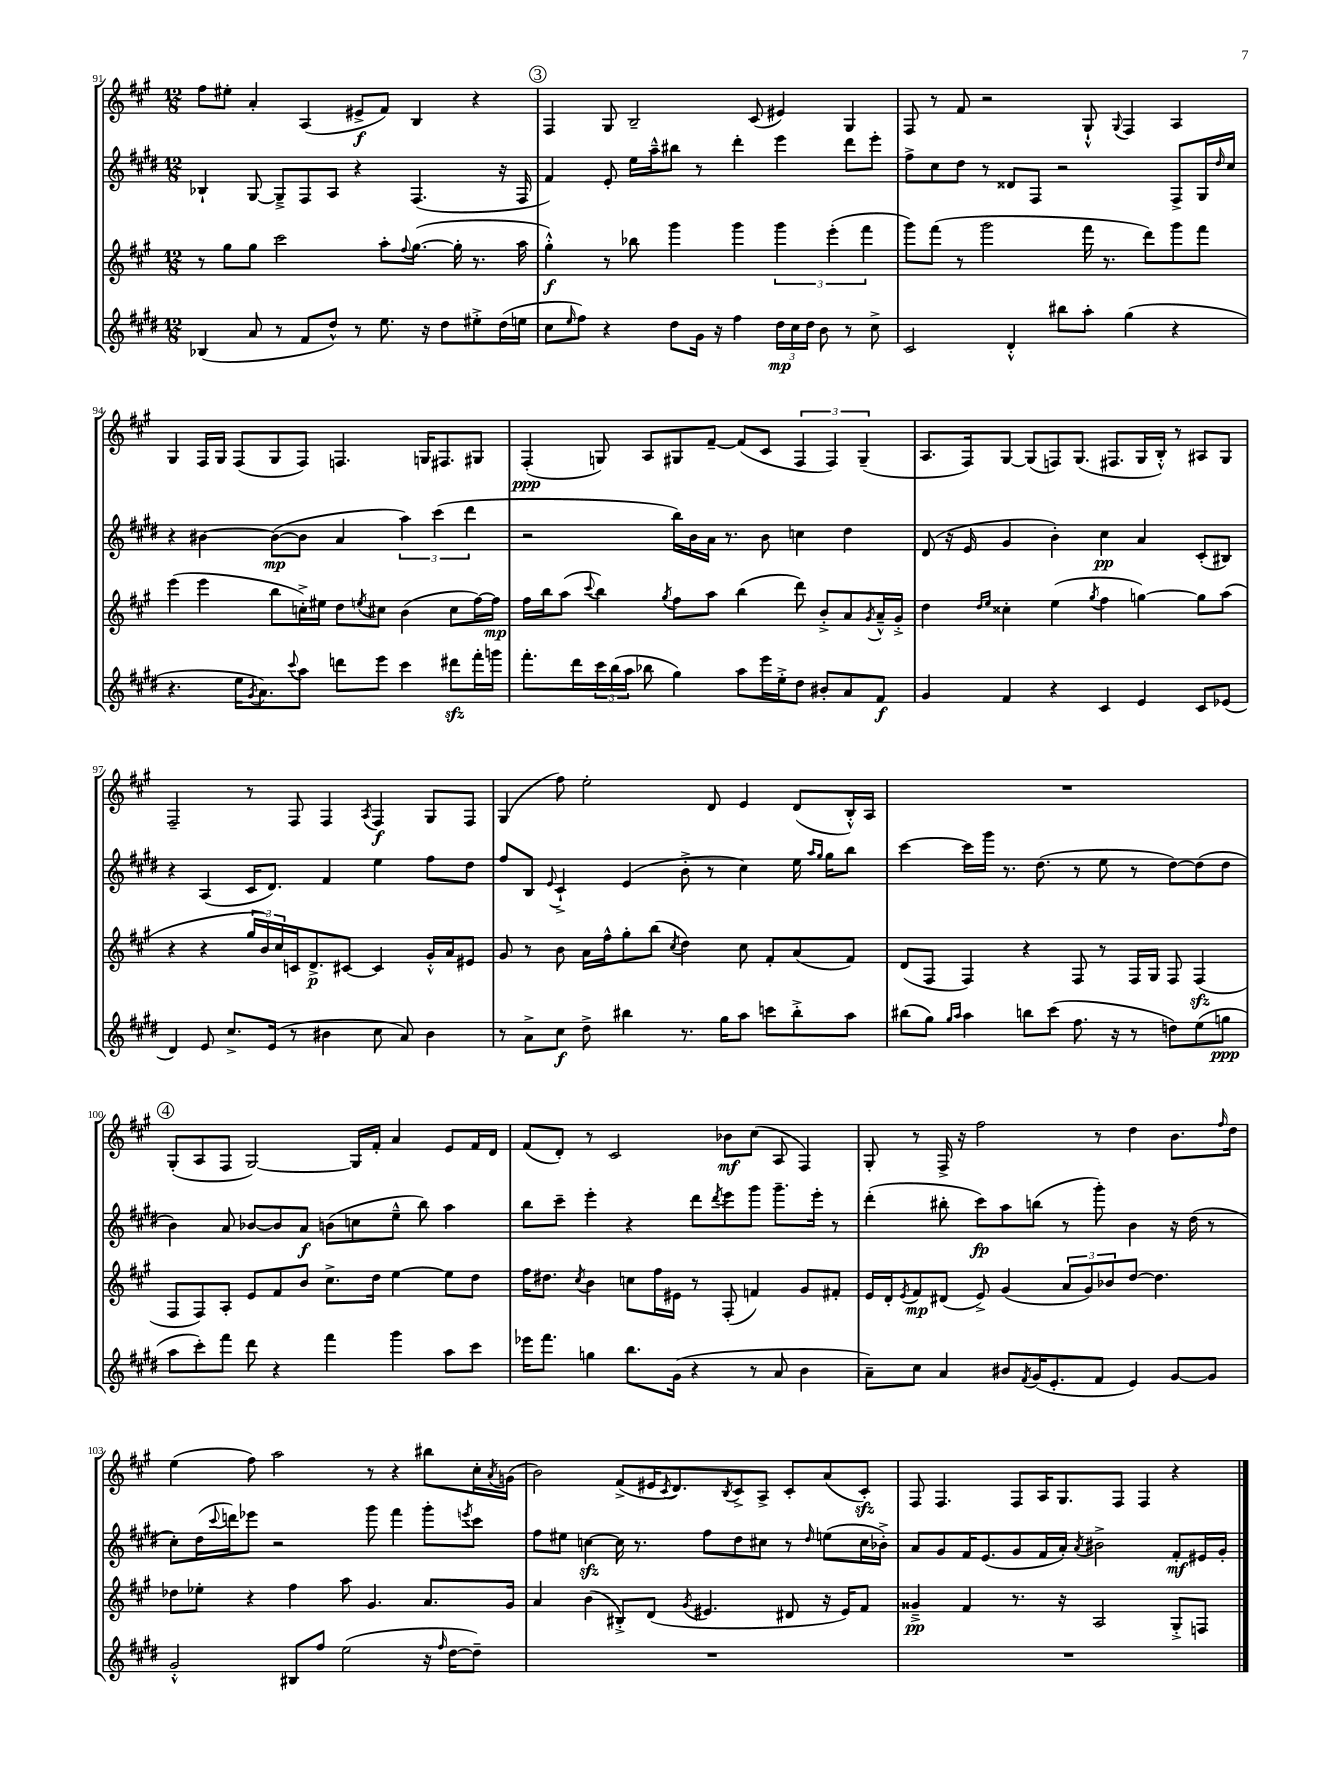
<<
\new StaffGroup <<
\new Staff = "s0" {
    \clef treble \key a \major \numericTimeSignature \time 12/8
    fis''8 eis''8-. a'4-. a4( eis'8->\f fis'8) b4 r4 |
    \mark \markup { \circle "3" } fis4 gis8 b2-- cis'8( eis'4) gis4 |
    fis8 r8 fis'8 r2 gis8-!-^ \appoggiatura { gis8 } fis4 a4 |
    gis4 fis16 gis16 fis8( gis8 fis8) f4. g16 fis8. gis8 |
    fis4-.\ppp( g8) a8 gis8 fis'8~-- fis'8( cis'8 \tuplet 3/2 { fis4 fis4) gis4--( } |
    a8. fis16) gis8~ gis8( f8) gis8.( fis8. gis16 b16-.-^) r8 ais8 gis8 |
    fis2-- r8 fis8 fis4 \acciaccatura { a8 } fis4\f gis8 fis8 |
    gis4( fis''8) e''2-. d'8 e'4 d'8( b16-.-^) a16 |
    R1. |
    \mark \markup { \circle "4" } gis8-.( a8 fis8 gis2~) gis16 fis'16-. a'4 e'8 fis'16 d'16 |
    fis'8( d'8-.) r8 cis'2 bes'8\mf cis''8( a8 fis4) |
    gis8-. r8 fis16-> r16 fis''2 r8 d''4 b'8. \grace { fis''16 } d''16 |
    e''4( fis''8) a''2 r8 r4 bis''8 cis''16-. \acciaccatura { a'8 } g'16( |
    b'2) fis'8->( eis'16 \acciaccatura { cis'8 } d'8.) \acciaccatura { b8 } cis'8-> a8-> cis'8-. a'8( cis'8-.\sfz) |
    fis8 fis4. fis8 a16 gis8. fis8 fis4 r4 \bar "|." |
}
\new Staff = "s1" {
    \clef treble \key e \major \numericTimeSignature \time 12/8
    bes4-! gis8~ gis8---> fis8 a8 r4 fis4.( r16 fis16 |
    \mark \markup { \circle "3" } fis'4) e'8-. e''16 a''16---^ bis''8 r8 dis'''4-. e'''4 dis'''8 e'''8-. |
    fis''8-> cis''8 dis''8 r8 disis'8 fis8 r2 fis8-> gis16 \grace { dis''16 } cis''16 |
    r4 bis'4~ bis'8~\mp( bis'8 a'4 \tuplet 3/2 { a''4) cis'''4( dis'''4 } |
    r2 b''16) b'16 a'16 r8. b'8 c''4 dis''4 |
    dis'8( r16 e'16 gis'4 b'4-.) cis''4\pp a'4 cis'8-.( bis8) |
    r4 a4( cis'16 dis'8.) fis'4 e''4 fis''8 dis''8 |
    fis''8 b8 \appoggiatura { e'8 } cis'4-!-> e'4( b'8-.-> r8 cis''4) e''16 \grace { a''16 gis''16 } gis''16 b''8 |
    cis'''4~ cis'''16 gis'''16 r8. dis''8.( r8 e''8 r8 dis''8~) dis''8( dis''8 |
    \mark \markup { \circle "4" } b'4) a'8 bes'8~ bes'8 a'8\f b'8( c''8 e''8---^ b''8) a''4 |
    b''8 cis'''8-- e'''4-. r4 dis'''8 \acciaccatura { dis'''8 } e'''8 gis'''8 gis'''8.-- e'''16-. r8 |
    dis'''4-.( bis''8-. cis'''8\fp) a''8 b''8( r8 gis'''8-.) b'4 r16 dis''16( r8 |
    cis''8-.) dis''16( \appoggiatura { cis'''8 } d'''16) ees'''8 r2 gis'''8 fis'''4 gis'''8-. \acciaccatura { e'''8 } cis'''8 |
    fis''8 eis''8 c''4~\sfz c''16 r8. fis''8 dis''8 cis''8 r8 \grace { dis''16 } e''8( cis''16 bes'16-.->) |
    a'8 gis'8 fis'16 e'8.( gis'8 fis'16 a'16-.) \acciaccatura { a'8 } bis'2-> fis'8-.\mf eis'16 gis'16-. \bar "|." |
}
\new Staff = "s2" {
    \clef treble \key a \major \numericTimeSignature \time 12/8
    r8 gis''8 gis''8 cis'''2 a''8-. \appoggiatura { fis''8 } gis''8.~( gis''16-. r8. a''16 |
    \mark \markup { \circle "3" } gis''4-.-^\f) r8 bes''8 gis'''4 gis'''4 \tuplet 3/2 { gis'''4 e'''4-.( fis'''4 } |
    gis'''8) fis'''8( r8 gis'''2 fis'''16 r8. d'''8) gis'''8 fis'''8 |
    e'''4( e'''4 b''8 c''16-.->) eis''16 d''8 \acciaccatura { e''8 } cis''8 b'4( cis''8 fis''16~) fis''16\mp |
    fis''16 b''16 a''8( \appoggiatura { cis'''8 } b''4) \acciaccatura { gis''8 } fis''8 a''8 b''4( d'''8) b'8-.-> a'8 \acciaccatura { gis'8 } a'16---^ gis'16-.-> |
    d''4 \grace { d''16 e''16 } cisis''4-. e''4( \acciaccatura { gis''8 } fis''4 g''4~) g''8 a''8( |
    r4 r4 \tuplet 3/2 { gis''16 b'16) cis''16 } c'16 d'8.->\p cis'8~ cis'4 gis'16-.-^ a'16 eis'8 |
    gis'8 r8 b'8 a'16 fis''16-^ gis''8-. b''8( \acciaccatura { cis''8 } d''4) cis''8 fis'8-. a'8( fis'8) |
    d'8( fis8 fis4) r4 fis8 r8 fis16 gis16 fis8 fis4\sfz( |
    \mark \markup { \circle "4" } fis8 fis8) a8-. e'8 fis'8 b'8 cis''8.-> d''16 e''4~ e''8 d''8 |
    fis''16 dis''8. \acciaccatura { cis''8 } b'4 c''8 fis''16 eis'16 r8 fis8-.( f'4) gis'8 fis'8-. |
    e'16 d'16-. \acciaccatura { e'8 } fis'8\mp dis'8( e'8->) gis'4( \tuplet 3/2 { a'8 gis'8) bes'8 } d''8~ d''4. |
    des''8 ees''8-. r4 fis''4 a''8 gis'4. a'8. gis'16 |
    a'4 b'4( bis8-.->) d'8( \acciaccatura { gis'8 } eis'4. dis'8 r16 eis'16) fis'8 |
    gisis'4--->\pp fis'4 r8. r16 a2 gis8-.-> f8 \bar "|." |
}
\new Staff = "s3" {
    \clef treble \key e \major \numericTimeSignature \time 12/8
    bes4( a'8 r8 fis'8 dis''8-^) r8 e''8. r16 dis''8 eis''8-.-> dis''16( e''16 |
    \mark \markup { \circle "3" } cis''8 \grace { e''16 } fis''8) r4 dis''8 gis'16 r16 fis''4 \tuplet 3/2 { dis''16\mp cis''16 dis''16 } b'8 r8 cis''8-> |
    cis'2 dis'4-.-^ bis''8 a''8-. gis''4( r4 |
    r4. e''16 \acciaccatura { gis'8 } a'8.) \appoggiatura { cis'''8 } a''8 d'''8 e'''8 cis'''4 dis'''8\sfz fis'''16-. g'''16 |
    fis'''8.-. dis'''16 \tuplet 3/2 { cis'''16 b''16( a''16 } bes''8 gis''4) a''8 e'''16 e''16-.-> dis''8 bis'8-. a'8 fis'8\f |
    gis'4 fis'4 r4 cis'4 e'4 cis'8 ees'8( |
    dis'4) e'8 cis''8.-> e'16( r8 bis'4 cis''8 a'8) bis'4 |
    r8 a'8-> cis''8\f dis''8-> bis''4 r8. gis''16 a''8 c'''8 bis''8-.-> a''8 |
    bis''8( gis''8) \grace { gis''16 a''16 } a''4 b''8 cis'''8( fis''8. r16 r8 d''8) e''8( g''8\ppp |
    \mark \markup { \circle "4" } a''8 cis'''8-.) fis'''8 dis'''8 r4 fis'''4 gis'''4 a''8 cis'''8 |
    ees'''16 fis'''8. g''4 b''8. gis'16( r4 r8 a'8 b'4 |
    a'8--) cis''8 a'4 bis'8 \acciaccatura { fis'8 } gis'16( e'8.-. fis'8 e'4) gis'8~ gis'8 |
    gis'2-.-^ bis8 fis''8 e''2( r16 \grace { fis''16 } dis''16~ dis''8--) |
    R1. |
    R1. \bar "|." |
}
>>
>>
\layout { \context { \Score currentBarNumber = #91 } }
